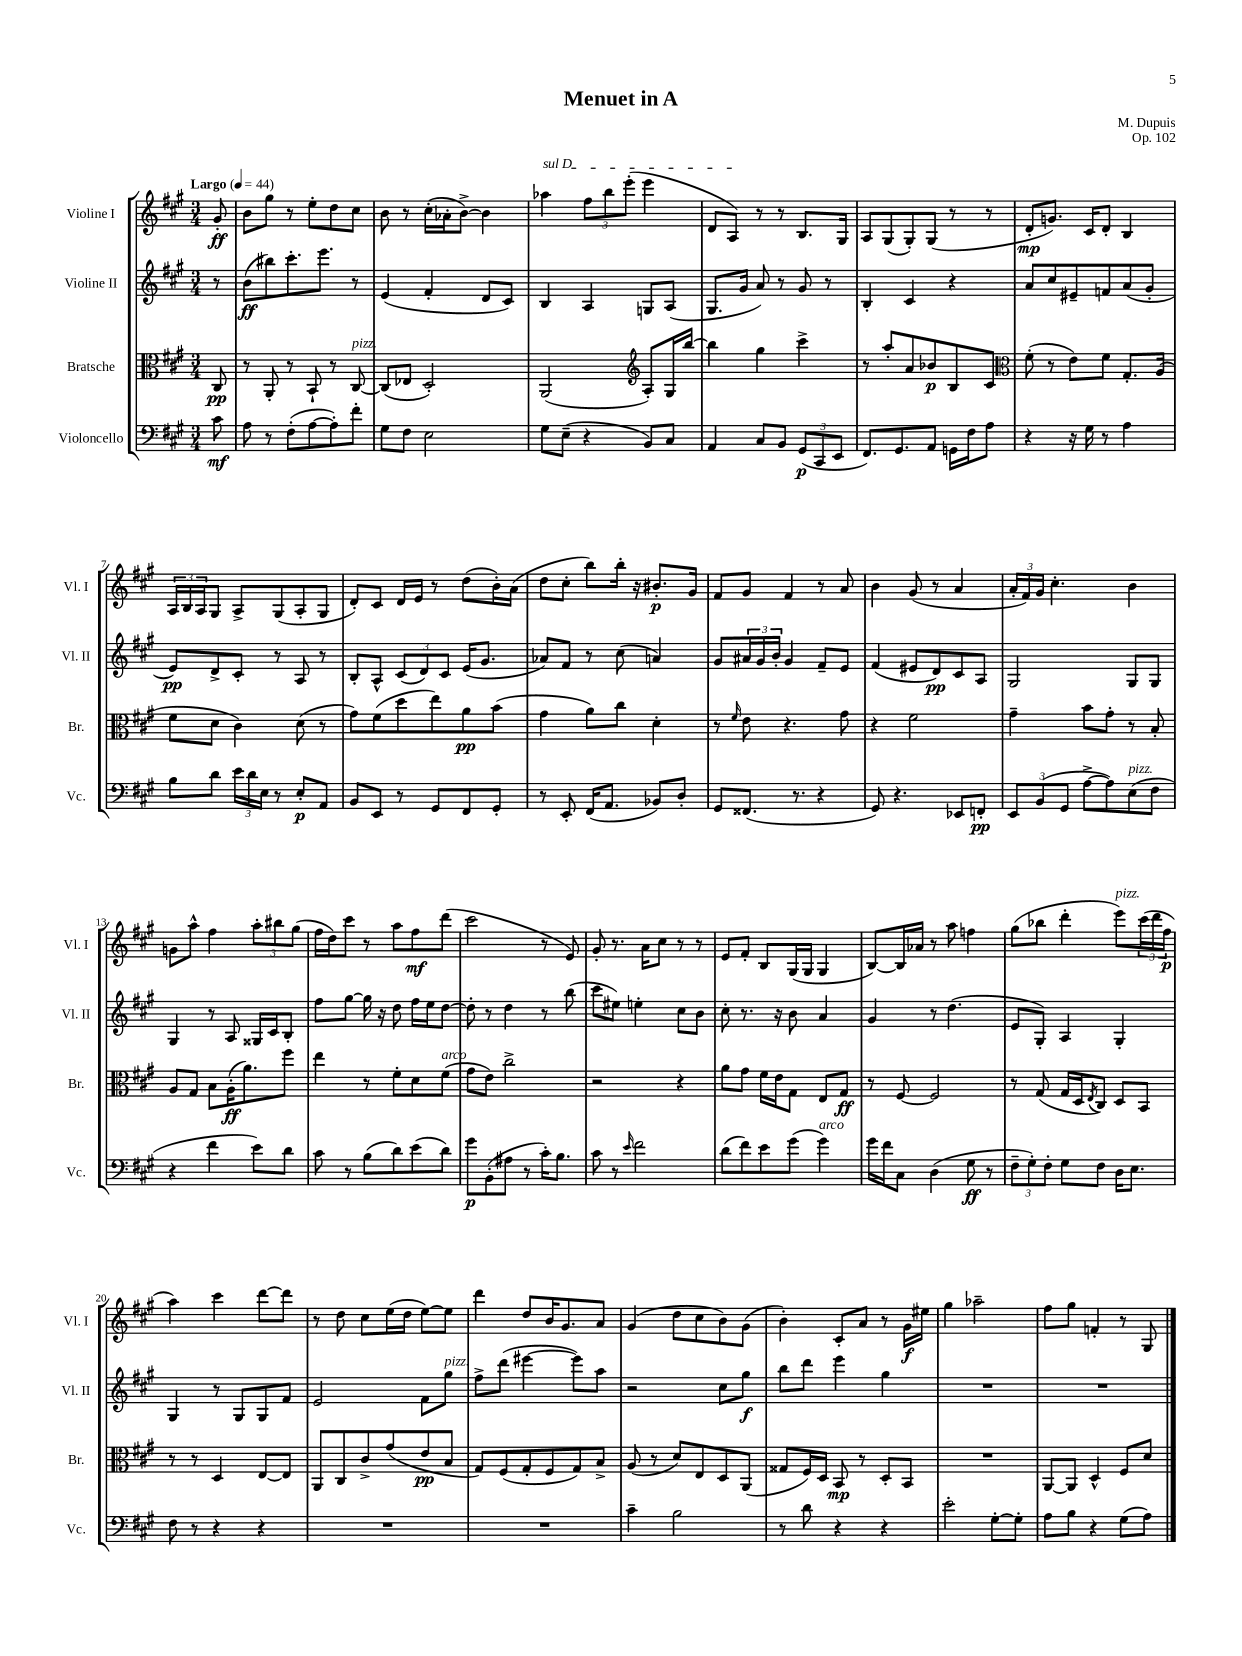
\header { title = "Menuet in A" composer = "M. Dupuis" opus = "Op. 102" }
<<
\new StaffGroup <<
\new Staff = "s0" \with { instrumentName = "Violine I" shortInstrumentName = "Vl. I" } {
    \clef treble \key a \major \numericTimeSignature \time 3/4 \partial 8 \tempo "Largo" 4 = 44
    gis'8-.\ff |
    b'8 gis''8 r8 e''8-. d''8 cis''8 |
    b'8 r8 cis''16-.( aes'16-. b'8~->) b'4 |
    \once \override TextSpanner.bound-details.left.text = \markup { \italic "sul D" } aes''4\startTextSpan \tuplet 3/2 { fis''8 b''8 e'''8-.( } e'''4 |
    d'8 a8\stopTextSpan) r8 r8 b8. gis16 |
    a8 gis8( gis8-.) gis8( r8 r8 |
    d'8-.\mp g'8.) cis'16 d'8-. b4 |
    \tuplet 3/2 { a16 b16 a16 } gis8 a8-> gis8( a8-. gis8 |
    d'8-.) cis'8 d'16 e'16 r8 d''8( b'16-.) a'16( |
    d''8 cis''8-. b''8) b''16-. r16 bis'8.-.\p gis'16 |
    fis'8 gis'8 fis'4 r8 a'8 |
    b'4 gis'8( r8 a'4 |
    \tuplet 3/2 { a'16-. fis'16) gis'16 } cis''4.-. b'4 |
    g'8 a''8-^ fis''4 \tuplet 3/2 { a''8-. bis''8 gis''8( } |
    fis''16 d''16) cis'''8 r8 a''8 fis''8\mf d'''8( |
    cis'''2 r8 e'8) |
    gis'8-. r8. a'16 cis''8 r8 r8 |
    e'8 fis'8-. b8 gis16( gis16 gis4 |
    b8~) b16 aes'16 r8 a''8 f''4 |
    gis''8( bes''8 d'''4-. e'''8^\markup { \italic "pizz." }) \tuplet 3/2 { cis'''16( d'''16 fis''16\p } |
    a''4) cis'''4 d'''8~ d'''8 |
    r8 d''8 cis''8 e''16( d''16 e''8~) e''8 |
    d'''4 d''8 b'16 gis'8. a'8 |
    gis'4( d''8 cis''8 b'8) gis'8( |
    b'4-.) cis'8-. a'8 r8 gis'16\f eis''16 |
    gis''4 aes''2-- |
    fis''8 gis''8 f'4-. r8 gis8 \bar "|." |
}
\new Staff = "s1" \with { instrumentName = "Violine II" shortInstrumentName = "Vl. II" } {
    \clef treble \key a \major \numericTimeSignature \time 3/4 \partial 8
    r8 |
    b'8\ff( bis''8) cis'''8.-. e'''8. r8 |
    e'4( fis'4-. d'8 cis'8) |
    b4 a4 g8 a8( |
    gis8. gis'16 a'8) r8 gis'8 r8 |
    b4-. cis'4 r4 |
    a'8 cis''8 eis'8-- f'8 a'8( gis'8-. |
    e'8\pp) d'8-> cis'8-. r8 a8 r8 |
    b8-. a8-^ \tuplet 3/2 { cis'8( d'8) cis'8 } e'16( gis'8. |
    aes'8) fis'8 r8 cis''8( a'4) |
    gis'8 \tuplet 3/2 { ais'16 gis'16 b'16-. } gis'4 fis'8-- e'8 |
    fis'4( eis'8 d'8\pp) cis'8 a8 |
    gis2 gis8 gis8 |
    gis4 r8 a8 gisis16 cis'16 b8-. |
    fis''8 gis''8~ gis''16 r16 d''8 fis''16 e''16 d''8~ |
    d''8-. r8 d''4 r8 b''8( |
    cis'''8 eis''8) e''4-. cis''8 b'8 |
    cis''8-. r8. r16 b'8 a'4 |
    gis'4 r8 d''4.( |
    e'8 gis8-.) a4 gis4-. |
    gis4 r8 gis8 gis8 fis'8 |
    e'2 fis'8 gis''8^\markup { \italic "pizz." } |
    fis''8-> d'''8( eis'''4~ eis'''8) a''8 |
    r2 cis''8 gis''8\f |
    b''8 d'''8 e'''4 gis''4 |
    R2. |
    R2. \bar "|." |
}
\new Staff = "s2" \with { instrumentName = "Bratsche" shortInstrumentName = "Br." } {
    \clef alto \key a \major \numericTimeSignature \time 3/4 \partial 8
    cis8\pp |
    r8 a,8-. r8 b,8-! r8 cis8~^\markup { \italic "pizz." } |
    cis8( ees8 d2-.) |
    a,2( \clef treble a8-.) gis16 b''16~ |
    b''4 gis''4 cis'''4-> |
    r8 a''8-. a'8 bes'8\p b8 cis'8 |
    \clef alto fis'8-.( r8 e'8) fis'8 gis8.-. a16( |
    fis'8 d'8 cis'4) d'8( r8 |
    gis'8) fis'8( d''8 e''8) a'8\pp b'8( |
    gis'4 a'8) cis''8 d'4-. |
    r8 \grace { fis'16 } e'8 r4. gis'8 |
    r4 fis'2 |
    gis'4-- b'8 gis'8-. r8 b8-. |
    a8 gis8 b8 a16-.\ff( a'8.) fis''8 |
    e''4 r8 fis'8-. d'8 fis'8^\markup { \italic "arco" }( |
    gis'8 e'8) cis''2-> |
    r2 r4 |
    a'8 gis'8 fis'16 e'16 gis8 e8 gis8\ff |
    r8 fis8~ fis2 |
    r8 gis8( gis16 d16 \acciaccatura { e8 } cis8) d8 b,8 |
    r8 r8 d4 e8~ e8 |
    a,8 cis8 cis'8-> gis'8( e'8\pp b8 |
    gis8) fis8( gis8-. fis8 gis8) b8-> |
    a8( r8 d'8) e8 d8 a,8( |
    gisis8 fis16) d16 b,8\mp r8 d8-. b,8 |
    R2. |
    a,8~ a,8 d4-^ fis8 d'8 \bar "|." |
}
\new Staff = "s3" \with { instrumentName = "Violoncello" shortInstrumentName = "Vc." } {
    \clef bass \key a \major \numericTimeSignature \time 3/4 \partial 8
    cis'8\mf |
    a8 r8 fis8-.( a8~ a8-.) fis'8-. |
    gis8 fis8 e2 |
    gis8 e8--( r4 b,8) cis8 |
    a,4 cis8 b,8 \tuplet 3/2 { gis,8\p( cis,8 e,8 } |
    fis,8.) gis,8. a,8 g,16 fis16 a8 |
    r4 r16 gis16 r8 a4 |
    b8 d'8 \tuplet 3/2 { e'16 d'16 e16 } r8 e8-.\p a,8 |
    b,8 e,8 r8 gis,8 fis,8 gis,8-. |
    r8 e,8-. fis,16( a,8. bes,8) d8-. |
    gis,8 fisis,8.( r8. r4 |
    gis,8) r4. ees,8 f,8-.\pp |
    \tuplet 3/2 { e,8 b,8( gis,8 } a8~-> a8) e8^\markup { \italic "pizz." }( fis8 |
    r4 fis'4 e'8) d'8 |
    cis'8 r8 b8( d'8) e'8( d'8) |
    gis'8\p b,8-.( ais8 r8 cis'16-.) b8. |
    cis'8 r8 \grace { e'16 } fis'2 |
    d'8( fis'8) e'8 gis'8( gis'4^\markup { \italic "arco" }) |
    gis'16 fis'16 cis8 d4( gis8\ff r8 |
    \tuplet 3/2 { fis8-- gis8-.) fis8-. } gis8 fis8 d16 e8. |
    fis8 r8 r4 r4 |
    R2. |
    R2. |
    cis'4-- b2 |
    r8 d'8 r4 r4 |
    e'2-. gis8~-. gis8-. |
    a8 b8 r4 gis8( a8) \bar "|." |
}
>>
>>
